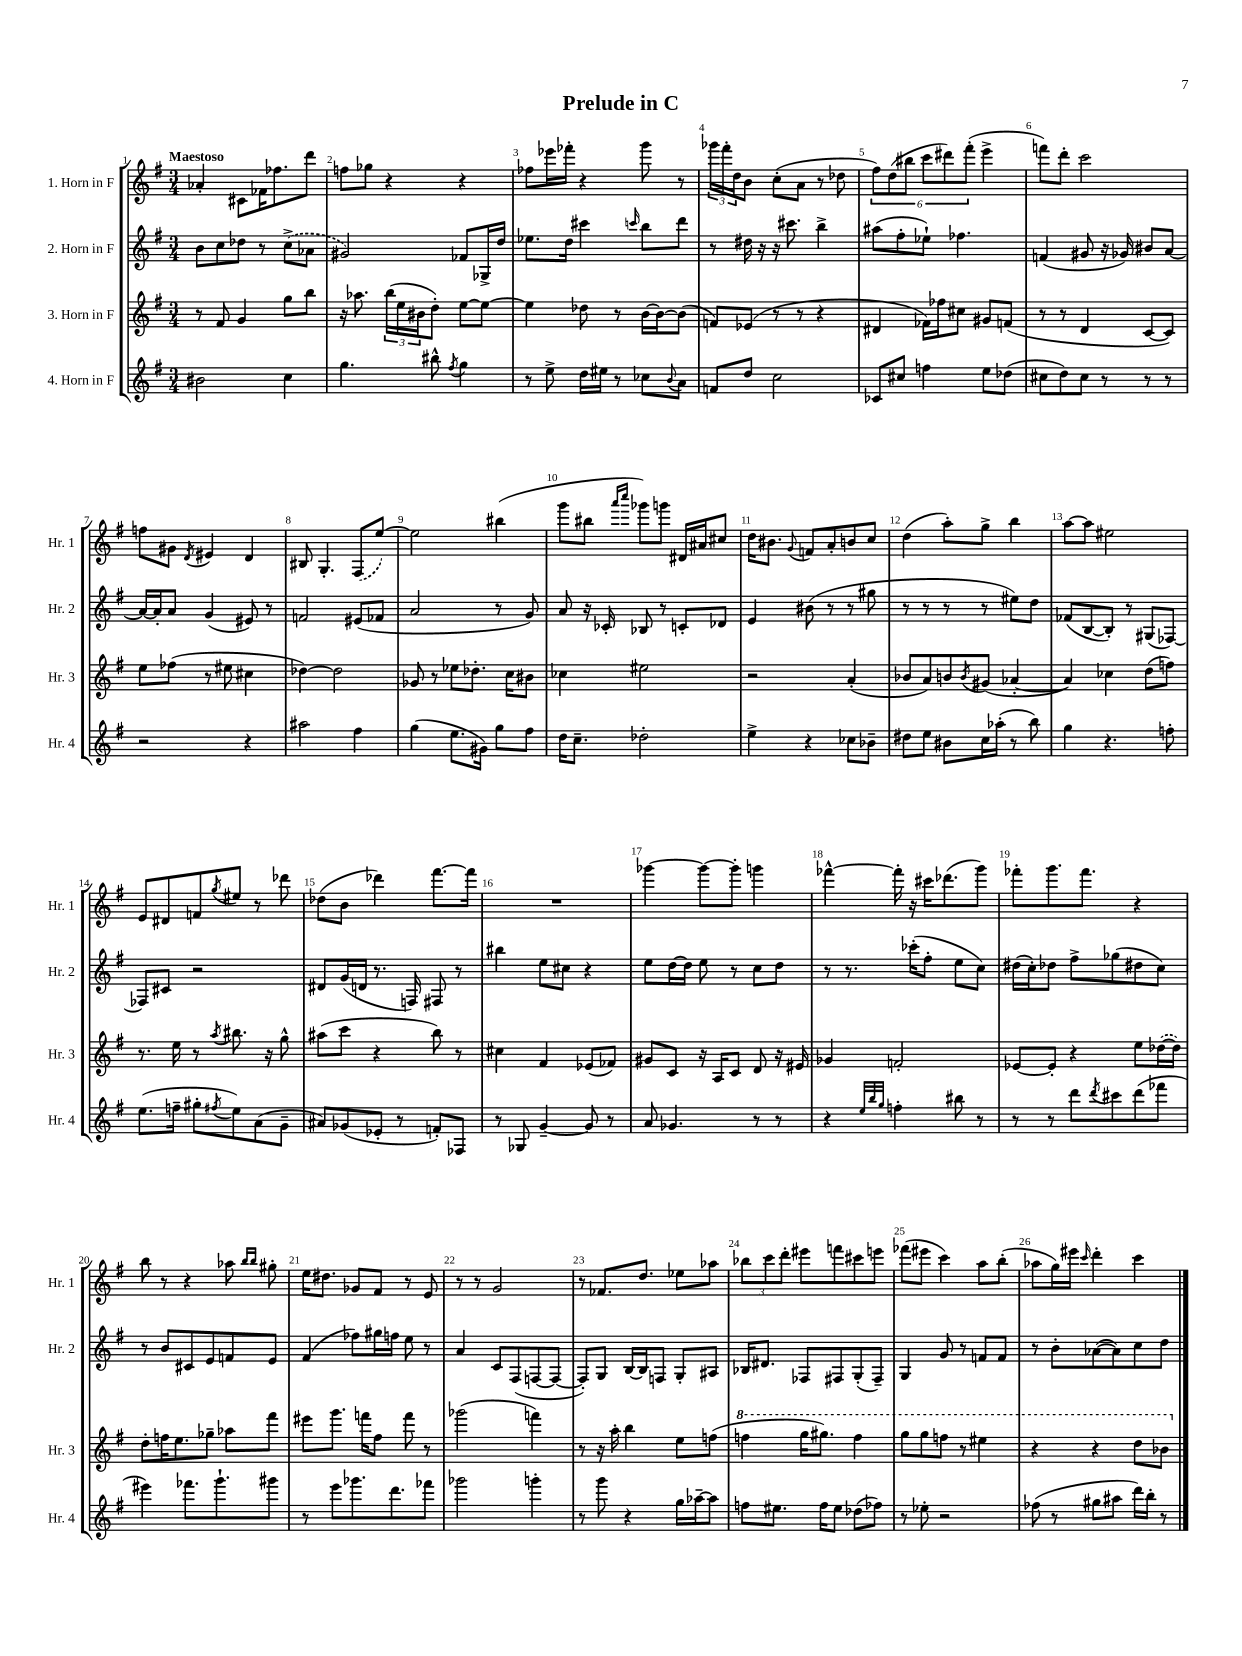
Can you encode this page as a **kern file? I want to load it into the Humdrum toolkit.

**kern	**kern	**kern	**kern
*staff4	*staff3	*staff2	*staff1
*clefG2	*clefG2	*clefG2	*clefG2
*k[f#]	*k[f#]	*k[f#]	*k[f#]
*M3/4	*M3/4	*M3/4	*M3/4
2b#	8r	8b	4a-'
.	8f#	8cc	.
.	4g	8dd-	8c#
.	.	8r	16f-
.	.	.	8.ff-
4cc	8gg	(8cc^	.
.	8bb	8a-	8ddd
=	=	=	=
4.gg	16r	2g#)	8ff
.	8.aa-	.	.
.	.	.	8gg-
.	(24bb	.	4r
.	24ee	.	.
.	24b#	.	.
8bb#^^	8dd')	.	.
8qff#	.	.	.
4gg	[8ee	8f-	4r
.	8ee_	16G-^	.
.	.	16dd	.
=	=	=	=
8r	4ee]	8.ee-	8ff-
8ee^	.	.	16eee-
.	.	16dd	16fff-'
16dd	8dd-	4ccc#	4r
16ee#	.	.	.
8r	8r	.	.
.	.	16qqccc	.
8cc-	[16b	8bb	8ggg
.	16b_	.	.
8qqb	.	.	.
8a	(8b]	8ddd	8r
=	=	=	=
8f	8f)	8r	24ggg-
.	.	.	24fff#'
.	.	.	24dd
8dd	(8e-	16dd#	8b
.	.	16r	.
2cc	8r	16r	(8cc'
.	.	8.ccc#	.
.	8r	.	8a
.	4r	4bb^	8r
.	.	.	8dd-
=	=	=	=
8c-	4d#	(8aa#	12ff#)
.	.	.	(12dd
8cc#	.	8ff#'	.
.	.	.	12bb#
4ff	16f-)	8ee-`)	12ccc
.	16ff-	.	.
.	.	.	12ddd#)
.	8cc#	4.ff-	.
.	.	.	(12fff#'
8ee	8g#	.	4eee^
(8dd-	(8f	.	.
=	=	=	=
8cc#	8r	(4f	8fff)
8dd)	8r	.	8ddd'
8cc#	4d	8g#	2ccc
8r	.	16r	.
.	.	16g-)	.
8r	[8c	8b#	.
8r	8c])	[8a	.
=	=	=	=
2r	8ee	16a_	8ff
.	.	16a']	.
.	(8ff-	8a	8g#
.	.	.	8qd
.	8r	(4g	4e#
.	8ee#	.	.
4r	4cc#	8e#)	4d
.	.	8r	.
=	=	=	=
2aa#	[4dd-)	2f	8B#
.	.	.	4.G'
.	2dd-]	.	.
4ff#	.	(8e#	(8F#
.	.	8f-	[8ee)
=	=	=	=
(4gg	8g-	2a	2ee]
.	8r	.	.
8.ee	8ee-	.	.
.	8.dd-'	.	.
16g#)	.	.	.
8gg	.	8r	(4bb#
.	16cc	.	.
8ff#	8b#	8g)	.
=	=	=	=
16dd	4cc-	8a	8ggg
8.cc~	.	.	.
.	.	16r	8bb#
.	.	16c-'	.
.	.	.	16qqaaa
.	.	.	16qqcccc
2dd-'	2ee#	8B-	8ggg-)
.	.	8r	8ggg
.	.	8c'	16d#
.	.	.	16a#
.	.	8d-	8cc#
=	=	=	=
4ee^	2r	4e	16dd
.	.	.	8.b#
.	.	.	8qqg
4r	.	(8b#	8f
.	.	8r	8a'
8cc-	(4a'	8r	8b
8b-~	.	8gg#	8cc
=	=	=	=
8dd#	8b-	8r	(4dd
8ee	8a)	8r	.
8b#	8b	8r	8aa')
.	8qb	.	.
16cc	(8g#	8r	8gg^
(16aa-'	.	.	.
8r	[4a-'	8ee#)	4bb
8bb)	.	8dd	.
=	=	=	=
4gg	4a-])	(8f-	[8aa
.	.	[8B	8aa]
4.r	4cc-	8B'])	2ee#
.	.	8r	.
.	(8dd	(8G#	.
8ff'	8ff)	[8F-)	.
=	=	=	=
(8.ee	8.r	8F-]	8e
.	.	8c#	8d#
16ff~	16ee	.	.
8gg#'	8r	2r	8f
8qff#	8qaa	.	8qgg
8ee)	8.bb#	.	8ee#
(8a	.	.	8r
.	16r	.	.
8g~	8gg^^	.	8ddd-
=	=	=	=
8a#)	(8aa#	8d#	(8dd-
(8g-	8ccc	(16g	8b
.	.	16d	.
8e-'	4r	8.r	4ddd-)
8r	.	.	.
.	.	16F)	.
8f')	8bb)	8F#	[8.fff#
8F-	8r	8r	.
.	.	.	16fff#]
=	=	=	=
8r	4cc#	4bb#	2.r
8G-	.	.	.
[4g~	4f#	8ee	.
.	.	8cc#	.
8g]	(8e-	4r	.
8r	8f-)	.	.
=	=	=	=
8a	8g#	8ee	[4ggg-
4.g-	8c	[16dd	.
.	.	16dd]	.
.	16r	8ee	8ggg-_
.	16A	.	.
.	8c	8r	8ggg-']
8r	8d	8cc	4ggg
8r	16r	8dd	.
.	16e#	.	.
=	=	=	=
4r	4g-	8r	[4fff-^^
.	.	8.r	.
32qqee	.	.	.
32qqbb	.	.	.
32qqgg	.	.	.
4ff'	2f'	.	16fff-']
.	.	(16ccc-'	16r
.	.	8ff#'	16ccc#
.	.	.	(8.ddd-
8bb#	.	8ee	.
8r	.	8cc)	8ggg)
=	=	=	=
8r	[8e-	(16dd#	8fff-'
.	.	16cc')	.
8r	8e-']	8dd-	8.ggg
8ddd	4r	8ff#^	.
.	.	.	8.fff-
8qddd	.	.	.
8ccc#	.	(8gg-	.
(8ddd	8ee	8dd#	4r
8fff-	([16dd-	8cc)	.
.	16dd-])	.	.
=	=	=	=
4eee#)	8dd'	8r	8bb
.	16ff	8b	8r
.	8.ee	.	.
8.fff-	.	8c#	4r
.	8gg-~	8e	.
8.ggg`	.	.	.
.	8aa-	8f	8aa-
.	.	.	16qqbb
.	.	.	16qqbb
8ggg#	8fff#	8e	8gg#'
=	=	=	=
8r	8eee#	(4f#	16ee
.	.	.	8.dd#
8eee	8.ggg	.	.
8.ggg-	.	8ff-)	8g-
.	16fff	.	.
.	8ff#	16gg#	8f#
8.ddd	.	16ff	.
.	8fff	8ee	8r
8fff-	8r	8r	8e
=	=	=	=
2ggg-	(2ggg-	4a	8r
.	.	.	8r
.	.	8c	2g
.	.	(8F#	.
4ggg'	4fff)	[8F	.
.	.	8F_	.
=	=	=	=
8r	8r	8F'])	8r
8ggg	16r	8G	8.f-
.	16aa'	.	.
4r	4bb	[16B	.
.	.	16B]	8.dd
.	.	8F	.
16gg	8ee	8G'	8ee-
[16aa-~	.	.	.
8aa-]	(8ff	8A#	8aa-
=	=	=	=
8ff	4fff	16B-	12bb-
.	.	8.d#	.
.	.	.	12ccc
8.ee#	.	.	.
.	.	.	12ddd'
.	16ggg	8F-	8eee#
16ff	8.ggg#)	.	.
8ee#	.	8F#	8fff
(8dd-	4fff	(8G'	8ccc#
8ff-)	.	8F#~)	8eee
=	=	=	=
8r	8ggg	4G	(8fff-
8ee-'	8ggg	.	8eee#
2r	8fff	8g	4ccc)
.	8r	8r	.
.	4eee#	8f	8aa
.	.	8f	(8bb'
=	=	=	=
(8ff-	4r	8r	8aa-
8r	.	8b'	16gg)
.	.	.	16eee#
.	.	.	16qqccc
8gg#	4r	([8a-	4ddd'
8aa#	.	8a-])	.
16ddd)	8ddd	8cc	4ccc
16bb'	.	.	.
8r	8bb-	8dd	.
==	==	==	==
*-	*-	*-	*-
